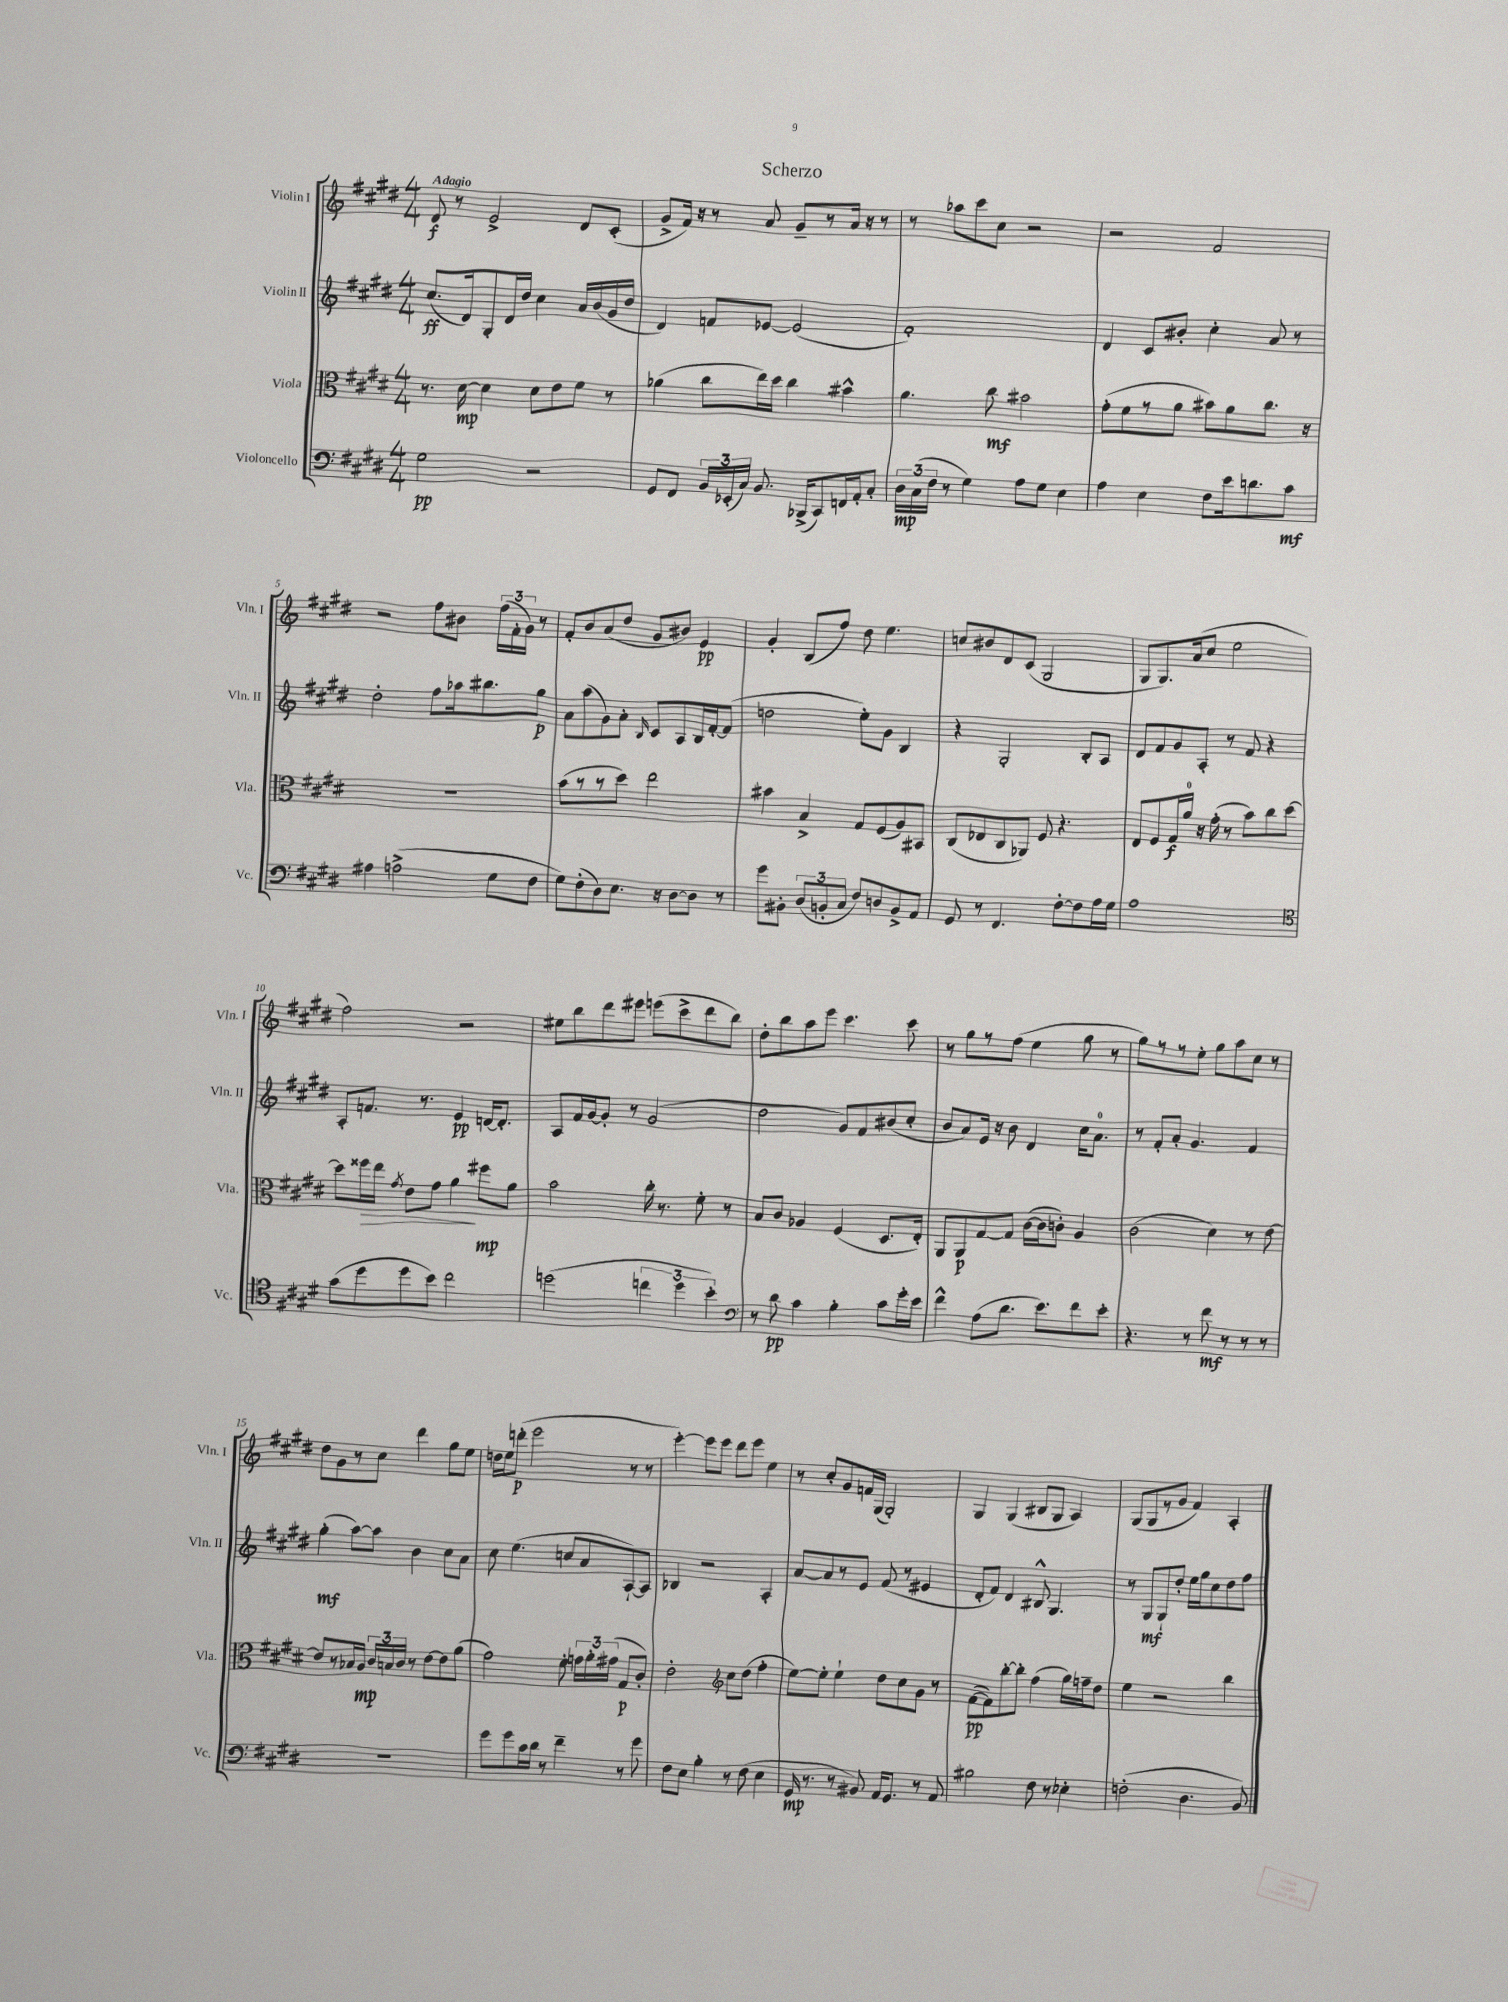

**kern	**dynam	**kern	**dynam	**kern	**dynam	**kern	**dynam
*part4	*part4	*part3	*part3	*part2	*part2	*part1	*part1
*staff4	*staff4	*staff3	*staff3	*staff2	*staff2	*staff1	*staff1
*I"Violoncello	*	*I"Viola	*	*I"Violin II	*	*I"Violin I	*
*I'Vc.	*	*I'Vla.	*	*I'Vln. II	*	*I'Vln. I	*
*clefF4	*	*clefC3	*	*clefG2	*	*clefG2	*
*k[f#c#g#d#]	*	*k[f#c#g#d#]	*	*k[f#c#g#d#]	*	*k[f#c#g#d#]	*
*M4/4	*	*M4/4	*	*M4/4	*	*M4/4	*
=1	=1	=1	=1	=1	=1	=1	=1
!	!	!	!	!	!	!LO:TX:a:B:t=Adagio	!
2G#\	pp	8.r	.	(8.cc#/L	ff	8d#/	f
.	.	.	.	.	.	8r	.
.	.	[16d#\	mp	16d#/k)	.	.	.
.	.	4d#\]	.	8G#'/	.	2e^/	.
.	.	.	.	16d#/L	.	.	.
.	.	.	.	16dd#/JJ	.	.	.
2r	.	8d#\L	.	4cc#\	.	.	.
.	.	8e\	.	.	.	.	.
.	.	8f#\J	.	16a/LL	.	8d#/L	.
.	.	.	.	(16b/	.	.	.
.	.	8r	.	16g#/	.	(8c#'/J	.
.	.	.	.	16dd#/JJ	.	.	.
=2	=2	=2	=2	=2	=2	=2	=2
8GG#/L	.	(4a-X\	.	4d#/)	.	8g#^/L	.
8FF#/J	.	.	.	.	.	16f#/Jk)	.
.	.	.	.	.	.	16r	.
24BB/LL	.	8cc#\L	.	8fn/L	.	8r	.
(24EE-X'/	.	.	.	.	.	.	.
24C#/JJ)	.	.	.	.	.	.	.
8.BB/	.	16ee\L)	.	[8e-X/J	.	8a/	.
.	.	16dd#\JJ	.	.	.	.	.
.	.	4cc#\	.	(2e-/]	.	8g#~/L	.
(16BBB-X^/KL	.	.	.	.	.	.	.
8CC#/)	.	.	.	.	.	8r	.
16FFn/L	.	4b#X^^\	.	.	.	16a/Jk	.
16AA'/J	.	.	.	.	.	16r	.
8C#'/J	.	.	.	.	.	8r	.
=3	=3	=3	=3	=3	=3	=3	=3
24D#\LL	mp	4.a\	.	1f#')	.	8r	.
(24C#\	.	.	.	.	.	.	.
24F#\JJ	.	.	.	.	.	.	.
8r	.	.	.	.	.	8aa-X\L	.
4G#\)	.	.	.	.	.	8ccc#\	.
.	.	8cc#\	mf	.	.	8cc#\J	.
8A\L	.	2b#X\	.	.	.	2r	.
8G#\J	.	.	.	.	.	.	.
4E\	.	.	.	.	.	.	.
=4	=4	=4	=4	=4	=4	=4	=4
4A\	.	(8g#'\L	.	4d#/	.	2r	.
.	.	8f#\	.	.	.	.	.
4E\	.	8r	.	8c#/L	.	.	.
.	.	8a\J	.	8b#X'/J	.	.	.
8F#\L	.	8b#X\L)	.	4cc#'\	.	2f#/	.
16e\k	.	8a\	.	.	.	.	.
8.dn\	.	.	.	.	.	.	.
.	.	8.cc#\J	.	8a/	.	.	.
8c#\J	mf	.	.	8r	.	.	.
.	.	16r	.	.	.	.	.
!!LO:LB:g=z
=5	=5	=5	=5	=5	=5	=5	=5
4A#X\	.	1r	.	2dd#'\	.	2r	.
(2An^\	.	.	.	.	.	.	.
.	.	.	.	8ff#\L	.	8ff#\L	.
.	.	.	.	16aa-X\k	.	8b#X\J	.
.	.	.	.	8.bb#X\	.	.	.
8G#\L	.	.	.	.	.	(24ff#\LL	.
.	.	.	.	.	.	24f#'\	.
.	.	.	.	.	.	24g#\JJ)	.
8F#\J	.	.	.	8gg#\J	p	8r	.
=6	=6	=6	=6	=6	=6	=6	=6
8G#\L)	.	(8b\L	.	8a\L	.	8f#'/L	.
(8F#'\	.	8r	.	(8aa\	.	8b/	.
8D#\)	.	8r	.	8g#\)	.	(8a/	.
8.E\J	.	8dd#\J)	.	8a'\J	.	8dd#/J	.
.	.	.	.	16qqB/	.	.	.
.	.	2ee\	.	8c#/L	.	8g#/L	.
16r	.	.	.	.	.	.	.
[8D#\L	.	.	.	8A/	.	8b#X/J)	.
8D#\J]	.	.	.	16B/L	.	4e/	pp
.	.	.	.	[16f#'/J	.	.	.
8r	.	.	.	(8f#/J]	.	.	.
=7	=7	=7	=7	=7	=7	=7	=7
8g#\L	.	4b#X\	.	2ddn\	.	4g#'/	.
8BB#X'\J	.	.	.	.	.	.	.
(12D#/L	.	4B^/	.	.	.	(8B/L	.
12BBn'/	.	.	.	.	.	.	.
.	.	.	.	.	.	8ff#/J)	.
12C#/J	.	.	.	.	.	.	.
8F#/L)	.	8G#/L	.	8ee'\L)	.	8dd#\	.
8Dn/	.	(8F#/	.	8g#\J	.	4.ee\	.
8BB^/	.	8A/)	.	4B/	.	.	.
8AA/J	.	8BB#X/J	.	.	.	.	.
=8	=8	=8	=8	=8	=8	=8	=8
8GG#/	.	(8C#/L	.	4r	.	8ccn/L	.
8r	.	8E-X/	.	.	.	8b#X/	.
4.FF#/	.	8C#/	.	2G#'/	.	8d#/	.
.	.	8AA-X/J)	.	.	.	(8c#/J	.
.	.	8F#/	.	.	.	2G#/	.
[8F#'\L	.	4.r	.	.	.	.	.
8F#\]	.	.	.	8B'/L	.	.	.
16A\L	.	.	.	8A/J	.	.	.
16G#\JJ	.	.	.	.	.	.	.
=9	=9	=9	=9	=9	=9	=9	=9
1A	.	8E/L	.	8d#/L	.	8G#/L	.
.	.	8F#/	.	8f#/	.	8.G#/)	.
.	.	16G#/L	f	8g#/	.	.	.
.	.	16a/JJ	.	.	.	(16a/k	.
.	.	16r	.	8A'/J	.	8cc#/J	.
.	.	(16g#'\	.	.	.	.	.
.	.	8r	.	8r	.	2ee\	.
.	.	8b\L)	.	8f#/	.	.	.
.	.	8cc#\	.	4r	.	.	.
.	.	[8dd#\J	.	.	.	.	.
!!LO:LB:g=z
=10	=10	=10	=10	=10	=10	=10	=10
*clefC4	*	*	*	*	*	*	*
(8g#\L	.	8dd#\L]	.	8A'/L	.	2ff#\)	.
!	!	!	!LO:HP:b	!	!	!	!
8dd#\	.	16ff##X\L	>	8.fn/J	.	.	.
.	.	16ee\JJ	.	.	.	.	.
.	.	8qg#/	.	.	.	.	.
8dd#\	.	8e\L	.	.	.	.	.
.	.	.	.	8.r	.	.	.
8b\J)	.	8g#\J	.	.	.	.	.
2cc#\	.	4a\	.	4e/	pp	2r	.
.	.	8ff#X\L	] mp	[16dn/KL	.	.	.
.	.	.	.	8.d'/J]	.	.	.
.	.	8a\J	.	.	.	.	.
=11	=11	=11	=11	=11	=11	=11	=11
(2ddn\	.	2b\	.	8A/L	.	8ee#X\L	.
.	.	.	.	16f#/L	.	8bb\	.
.	.	.	.	[16g#/J	.	.	.
.	.	.	.	8g#'/J]	.	8ddd#\	.
.	.	.	.	8r	.	8eee#X\J	.
6ccn\	.	16cc#'\	.	(2g#/	.	(8eeen\L	.
.	.	8.r	.	.	.	.	.
.	.	.	.	.	.	8ccc#^\	.
6dd\	.	.	.	.	.	.	.
.	.	8f#'\	.	.	.	8ddd#\	.
6b'\)	.	.	.	.	.	.	.
.	.	8r	.	.	.	8bb\J)	.
=12	=12	=12	=12	=12	=12	=12	=12
*clefF4	*	*	*	*	*	*	*
8r	.	8B/L	.	2dd#\	.	8dd#'\L	.
8d#\	pp	8c#/J	.	.	.	8bb\	.
4c#\	.	4A-X/	.	.	.	8aa\	.
.	.	.	.	.	.	8eee\J	.
4B'\	.	(4F#/	.	8g#/L)	.	4.ccc#\	.
.	.	.	.	8f#/	.	.	.
8c#\L	.	8.D#/L	.	(8b#X/	.	.	.
16g#'\L	.	.	.	8cc#'/J	.	8ccc#\	.
16e\JJ	.	16E'/Jk)	.	.	.	.	.
=13	=13	=13	=13	=13	=13	=13	=13
4f#^^\	.	8AA/L	.	8b/L	.	8r	.
.	.	8AA/	p	8a/)	.	8gg#\L	.
(8A\L	.	[8G#/	.	16e/Jk	.	8r	.
.	.	.	.	16r	.	.	.
8.d#\J	.	8G#/J]	.	8b\	.	(8ff#\J	.
.	.	([16c#\LL	.	4d#/	.	4ee\	.
8.e\L)	.	16c#\J]	.	.	.	.	.
.	.	8cn'\J)	.	.	.	.	.
8f#\	.	4A/	.	16cc#\KL	.	8gg#\	.
.	.	.	.	8.a\J	.	.	.
8e'\J	.	.	.	.	.	8r	.
=14	=14	=14	=14	=14	=14	=14	=14
4.r	.	(2c#\	.	8r	.	8gg#\L)	.
.	.	.	.	8f#'/L	.	8r	.
.	.	.	.	8a'/J	.	8r	.
8r	.	.	.	4.g#/	.	8ee'\J	.
8f#\	mf	4d#\)	.	.	.	8gg#\L	.
8r	.	.	.	.	.	8aa\	.
8r	.	8r	.	4f#/	.	8cc#\J	.
8r	.	[8e\	.	.	.	8r	.
!!LO:LB:g=z
=15	=15	=15	=15	=15	=15	=15	=15
1r	.	8e/L]	.	(4gg#'\	mf	8dd#\L	.
.	.	8r	.	.	.	8g#\	.
.	.	16B-X/L	.	[8aa\L)	.	8r	.
.	.	16A/JJ	mp	.	.	.	.
.	.	24c#/LL	.	8aa\J]	.	8cc#\J	.
.	.	24Bn/	.	.	.	.	.
.	.	24c#/JJ	.	.	.	.	.
.	.	8r	.	4b\	.	4ddd#\	.
.	.	[8e\L	.	.	.	.	.
.	.	8e\]	.	8cc#\L	.	8gg#\L	.
.	.	(8a\J	.	8a\J	.	8ee\J	.
=16	=16	=16	=16	=16	=16	=16	=16
8g#\L	.	2g#\)	.	8cc#\	.	16ddn\LL	.
.	.	.	.	.	.	16ee\J	.
8g#\	.	.	.	(4.ee\	.	(8dddn'\J	p
16c#\L	.	.	.	.	.	2eee\	.
16d#\JJ	.	.	.	.	.	.	.
8r	.	.	.	.	.	.	.
4f#~\	.	8f#'\	.	8ccn/L	.	.	.
.	.	24gn\LL	.	8a/	.	.	.
.	.	24a'\	.	.	.	.	.
.	.	(24g#X\JJ	.	.	.	.	.
8r	.	8G#/L	p	[8A`/)	.	8r	.
8g#\	.	8c#'/J)	.	8A/J]	.	8r	.
=17	=17	=17	=17	=17	=17	=17	=17
8F#\L	.	2e'\	.	4B-X/	.	[4eee'\)	.
8E\J	.	.	.	.	.	.	.
4B'\	.	.	.	2r	.	8eee\L]	.
.	.	.	.	.	.	8eee\J	.
*	*	*clefG2	*	*	*	*	*
8r	.	8cc#\L	.	.	.	8ddd#\L	.
(8F#\	.	(8dd#\J	.	.	.	8eee\J	.
4E\	.	4ff#'\	.	4A'/	.	4ee\	.
=18	=18	=18	=18	=18	=18	=18	=18
16GG#/	mp	[8ee\L)	.	[8a/L	.	8r	.
8.r	.	.	.	.	.	.	.
.	.	8ee'\J]	.	8a/]	.	8cc#'/L	.
8r	.	4ee`\	.	8r	.	8g#/	.
8BB#X/)	.	.	.	8e/J	.	16fn/L	.
.	.	.	.	.	.	(16G#/JJ	.
16AA/KL	.	8dd#\L	.	(8f#/	.	2G#'/)	.
8.GG#/J	.	.	.	.	.	.	.
.	.	8cc#\	.	8r	.	.	.
8r	.	8g#\J	.	4e#X/	.	.	.
8AA/	.	8r	.	.	.	.	.
=19	=19	=19	=19	=19	=19	=19	=19
2B#X\	.	([8f#\L	pp	8d#'/L	.	4G#/	.
.	.	8f#\])	.	8f#/J)	.	.	.
.	.	[8bb'\	.	4d#/	.	(4G#/	.
.	.	8bb'\J]	.	.	.	.	.
8F#\	.	(4ff#\	.	8B#X^^/	.	8B#X/L	.
8r	.	.	.	4.G#/	.	8G#/J	.
4E-X'\	.	16gg#\LL)	.	.	.	4A/)	.
.	.	16ffn~\J	.	.	.	.	.
.	.	8dd#\J	.	.	.	.	.
=20	=20	=20	=20	=20	=20	=20	=20
(2Fn'\	.	4ee\	.	8r	.	(8G#/L	.
.	.	.	.	8G#/L	mf	8G#/	.
.	.	2r	.	8G#`/	.	8r	.
.	.	.	.	8dd#'/J	.	8g#/J	.
4.D#\	.	.	.	16ee\LL	.	4f#/)	.
.	.	.	.	16gg#\J	.	.	.
.	.	.	.	8cc#\	.	.	.
.	.	4bb\	.	8dd#\	.	4A'/	.
8BB/)	.	.	.	8ff#\J	.	.	.
==	==	==	==	==	==	==	==
*-	*-	*-	*-	*-	*-	*-	*-
